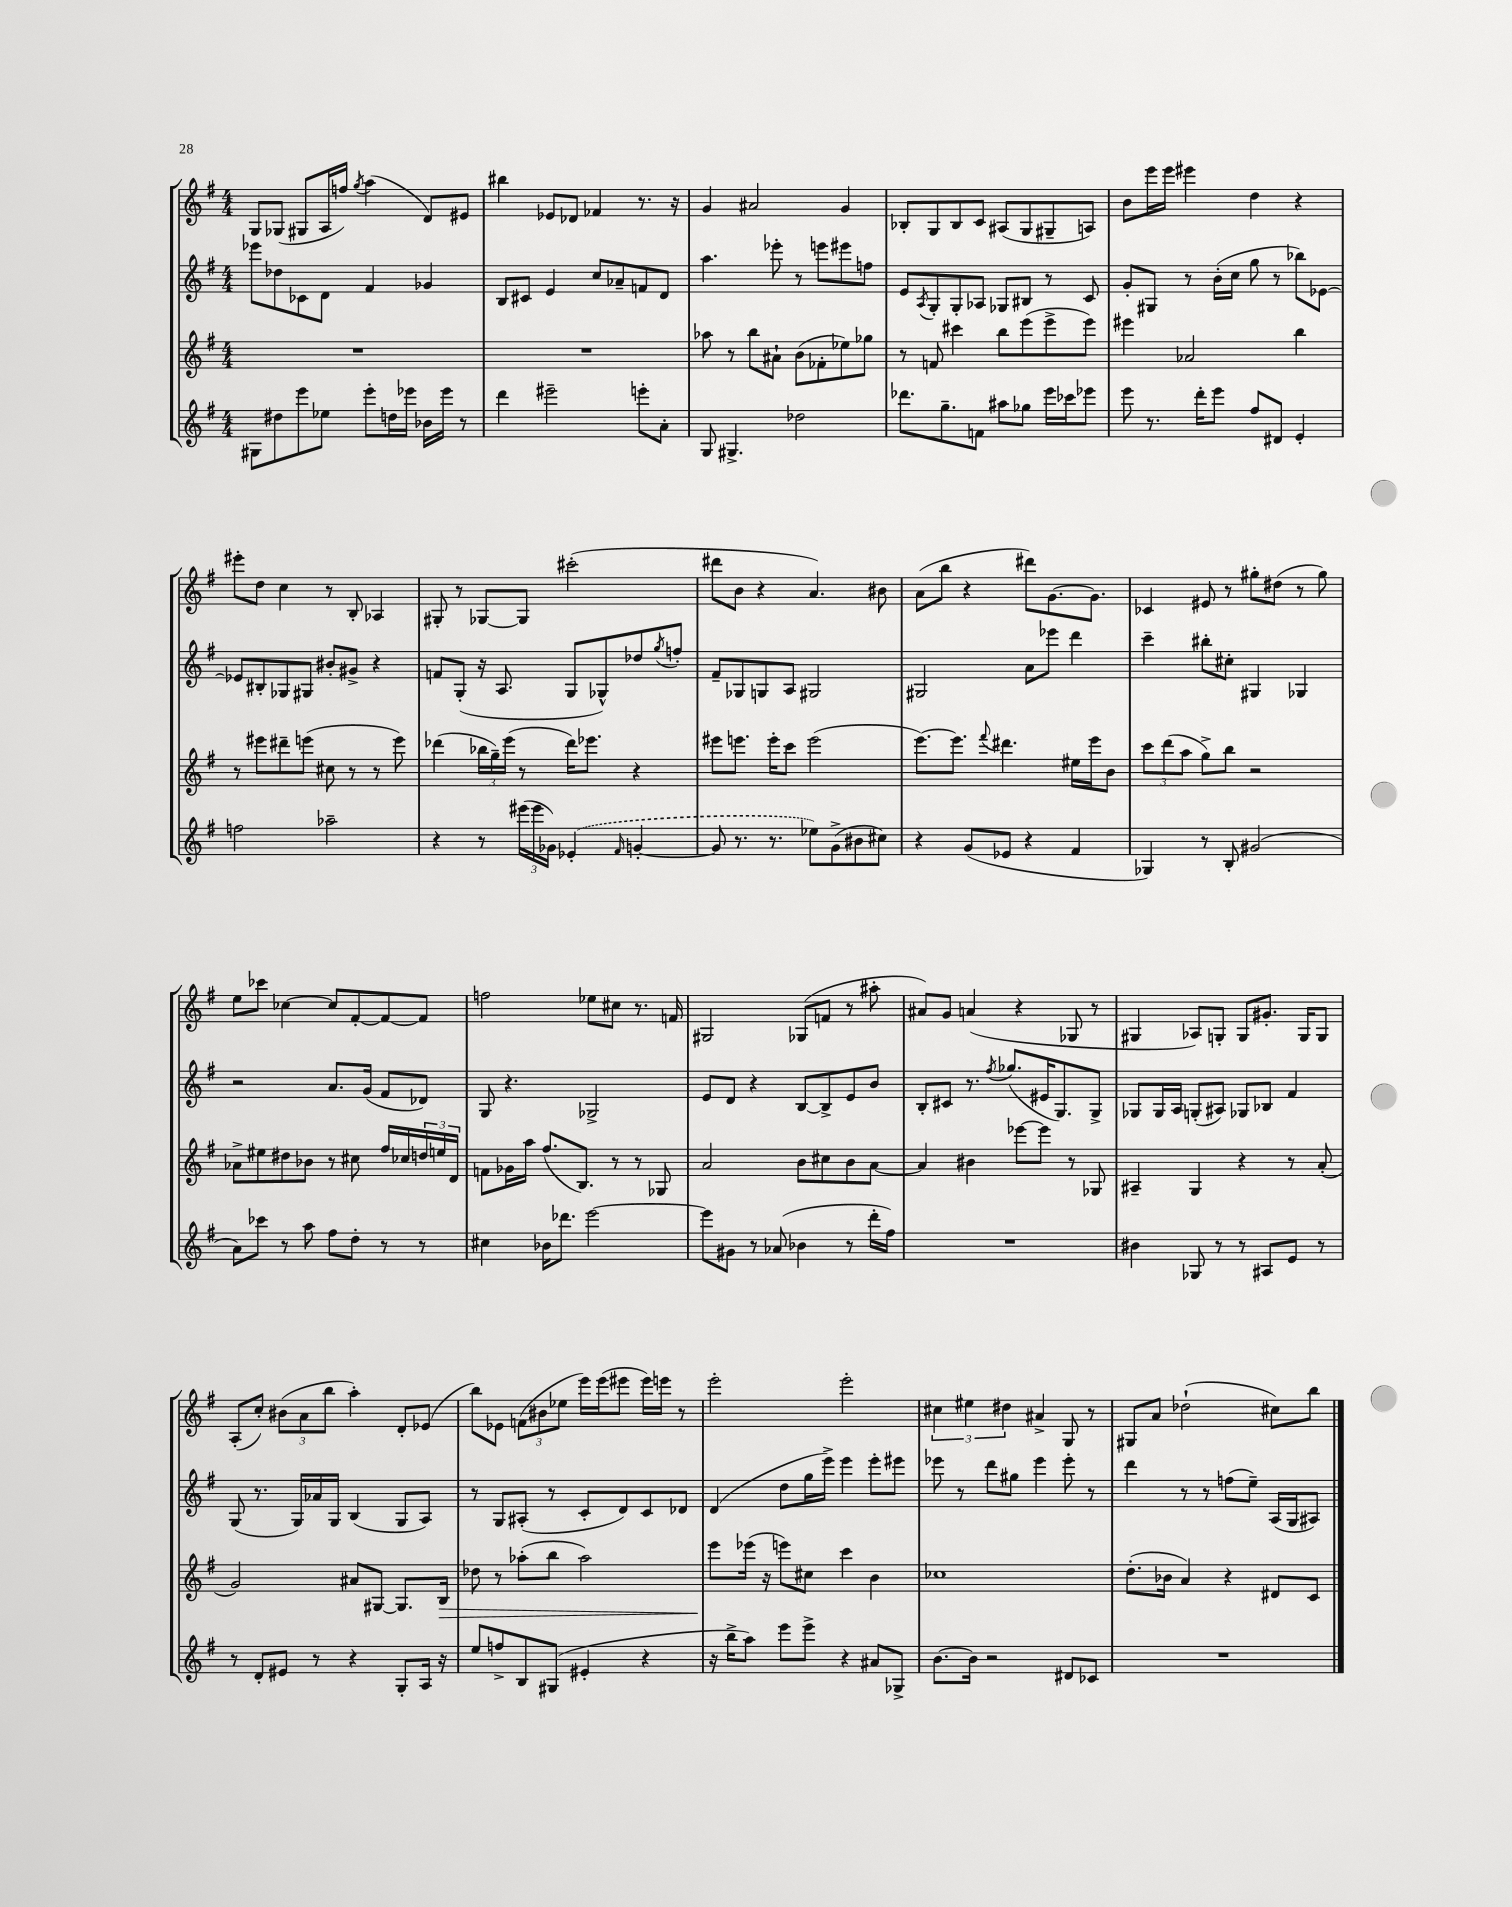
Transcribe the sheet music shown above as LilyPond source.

<<
\new StaffGroup <<
\new Staff = "s0" {
    \clef treble \key g \major \numericTimeSignature \time 4/4
    g8 ges8( gis8 a16 f''16) \acciaccatura { g''8 } a''4( d'8) eis'8 |
    bis''4 ees'8 des'8 fes'4 r8. r16 |
    g'4 ais'2 g'4 |
    bes8-. g8 bes8 c'8 ais8( g8 gis8-- a8) |
    b'8 e'''16 e'''16 eis'''4 d''4 r4 |
    eis'''8-. d''8 c''4 r8 b8-. aes4 |
    gis8-. r8 ges8~ ges8 cis'''2-.( |
    dis'''8 b'8 r4 a'4.) bis'8 |
    a'8( b''8 r4 dis'''8) g'8.~ g'8. |
    ces'4 eis'8 r8 gis''8-. dis''8( r8 gis''8) |
    e''8 ces'''8 ces''4~ ces''8 fis'8~-. fis'8~ fis'8 |
    f''2 ees''8 cis''8 r8. f'16 |
    gis2 ges8( f'8 r8 ais''8-. |
    ais'8) g'8 a'4( r4 ges8 r8 |
    gis4 aes8) g8-. g8 gis'8.-. g16 g8 |
    a8-.( c''8-.) \tuplet 3/2 { bis'8( a'8 b''8 } a''4-.) d'8-. ees'8( |
    b''8) ees'8 \tuplet 3/2 { f'8( bis'8 ees''8 } e'''16) e'''16( eis'''8 eis'''16) e'''16 r8 |
    e'''2-. e'''2-. |
    \tuplet 3/2 { cis''4 eis''4 dis''4 } ais'4-> g8 r8 |
    gis8 a'8 des''2-!( cis''8) b''8 \bar "|." |
}
\new Staff = "s1" {
    \clef treble \key g \major \numericTimeSignature \time 4/4
    ees'''8 des''8 ces'8 d'8 fis'4 ges'4 |
    b8 cis'8 e'4 c''8 aes'8-- f'8 d'8 |
    a''4. ees'''8-. r8 e'''8 eis'''8 f''8 |
    e'8 \acciaccatura { a8 } g8-. g8-. aes8 ges8 bis8 r8 c'8 |
    g'8-. gis8 r8 b'16-.( c''16 g''8 r8 bes''8) ees'8~ |
    ees'8 bis8-. ges8 gis8 bis'8-. gis'8-> r4 |
    f'8 g8-.( r16 a8. g8 ges8-^) des''8 \acciaccatura { g''8 } f''8-. |
    fis'8-- ges8 g8 a8 gis2 |
    gis2 a'8 ees'''8 d'''4 |
    c'''4-- bis''8-. cis''8-. gis4 ges4 |
    r2 a'8. g'16( fis'8 des'8) |
    g8 r4. ges2-> |
    e'8 d'8 r4 b8~ b8-> e'8 b'8 |
    b8-. cis'8 r8. \acciaccatura { fis''8 } ges''8.( eis'16 g8.) g8-> |
    ges8 ges16 a16 g8-.( ais8) ges8 bes8 fis'4 |
    g8( r8. g16) aes'16 g16 b4( g8 a8) |
    r8 g8 ais8-.( r8 c'8-. d'8) c'8 des'8 |
    d'4( d''8 g''16 e'''16->) e'''4 e'''8-. eis'''8 |
    ees'''8 r8 d'''8 gis''8 ees'''4 ees'''8-. r8 |
    d'''4 r8 r8 f''8( e''8--) a16( g16 ais8) \bar "|." |
}
\new Staff = "s2" {
    \clef treble \key g \major \numericTimeSignature \time 4/4
    R1 |
    R1 |
    aes''8 r8 b''8 ais'8-! b'8( fes'8-. ees''8) ges''8 |
    r8 f'8 cis'''4 b''8 e'''8( e'''8-> e'''8) |
    eis'''4 aes'2 b''4 |
    r8 eis'''8 dis'''8-- e'''8( cis''8 r8 r8 e'''8) |
    des'''4( \tuplet 3/2 { bes''16 g''16--) e'''16( } r8 des'''16) ees'''8. r4 |
    eis'''8 e'''8. e'''16-. c'''8 e'''2( |
    e'''8.~) e'''8. \appoggiatura { fis'''8 } dis'''4. eis''16 e'''16 b'8 |
    \tuplet 3/2 { c'''8 d'''8( a''8 } g''8->) b''8 r2 |
    aes'8-> eis''8 dis''8 bes'8 r8 cis''8 fis''16 ces''16 \tuplet 3/2 { d''16 e''16 d'16 } |
    f'8 ges'16 a''16 fis''8.( b8.) r8 r8 ges8 |
    a'2 b'8 cis''8 b'8 a'8~ |
    a'4 bis'4 ees'''8~ ees'''8 r8 ges8 |
    ais4-- g4 r4 r8 a'8-.( |
    g'2) ais'8 gis8~ gis8. b16\> |
    des''8 r8 aes''8-.( b''8 aes''2) |
    e'''8\! ees'''16( r16 e'''8) cis''8 c'''4 b'4 |
    ces''1 |
    d''8.-.( bes'16 a'4) r4 dis'8 c'8 \bar "|." |
}
\new Staff = "s3" {
    \clef treble \key g \major \numericTimeSignature \time 4/4
    gis8 dis''8 e'''8 ees''8 e'''8-. d''16 ees'''16 bes'16 ees'''16 r8 |
    d'''4 eis'''2-- e'''8-. a'8-. |
    g8 gis4.-> des''2 |
    des'''8. g''8.-- f'8 ais''8 ges''8 e'''16 ces'''16 ees'''8 |
    e'''8 r8. d'''16-. e'''8 fis''8 dis'8 e'4-. |
    f''2 aes''2-- |
    r4 r8 \tuplet 3/2 { eis'''16( eis'''16 ges'16) } \once \slurDashed ees'4-.( \grace { fis'16 } g'4~-. |
    g'8 r8. r8. ees''8) g'8->( bis'8 cis''8) |
    r4 g'8( ees'8 r4 fis'4 |
    ges4) r8 b8-. gis'2( |
    a'8) ces'''8 r8 a''8 fis''8 d''8-. r8 r8 |
    cis''4 bes'16 des'''8. e'''2~ |
    e'''8 gis'8 r8 aes'8( bes'4 r8 d'''16-. fis''16) |
    R1 |
    bis'4 ges8 r8 r8 ais8 e'8 r8 |
    r8 d'8-. eis'8 r8 r4 g8-. a16 r16 |
    e''8 f''8-> b8 gis8( eis'4-. r4 |
    r16 b''16-> a''8) e'''8 e'''8-> r4 ais'8 ges8-> |
    b'8.~ b'16 r2 dis'8 ces'8 |
    R1 \bar "|." |
}
>>
>>
\layout { \context { \Score \remove "Bar_number_engraver" } }
